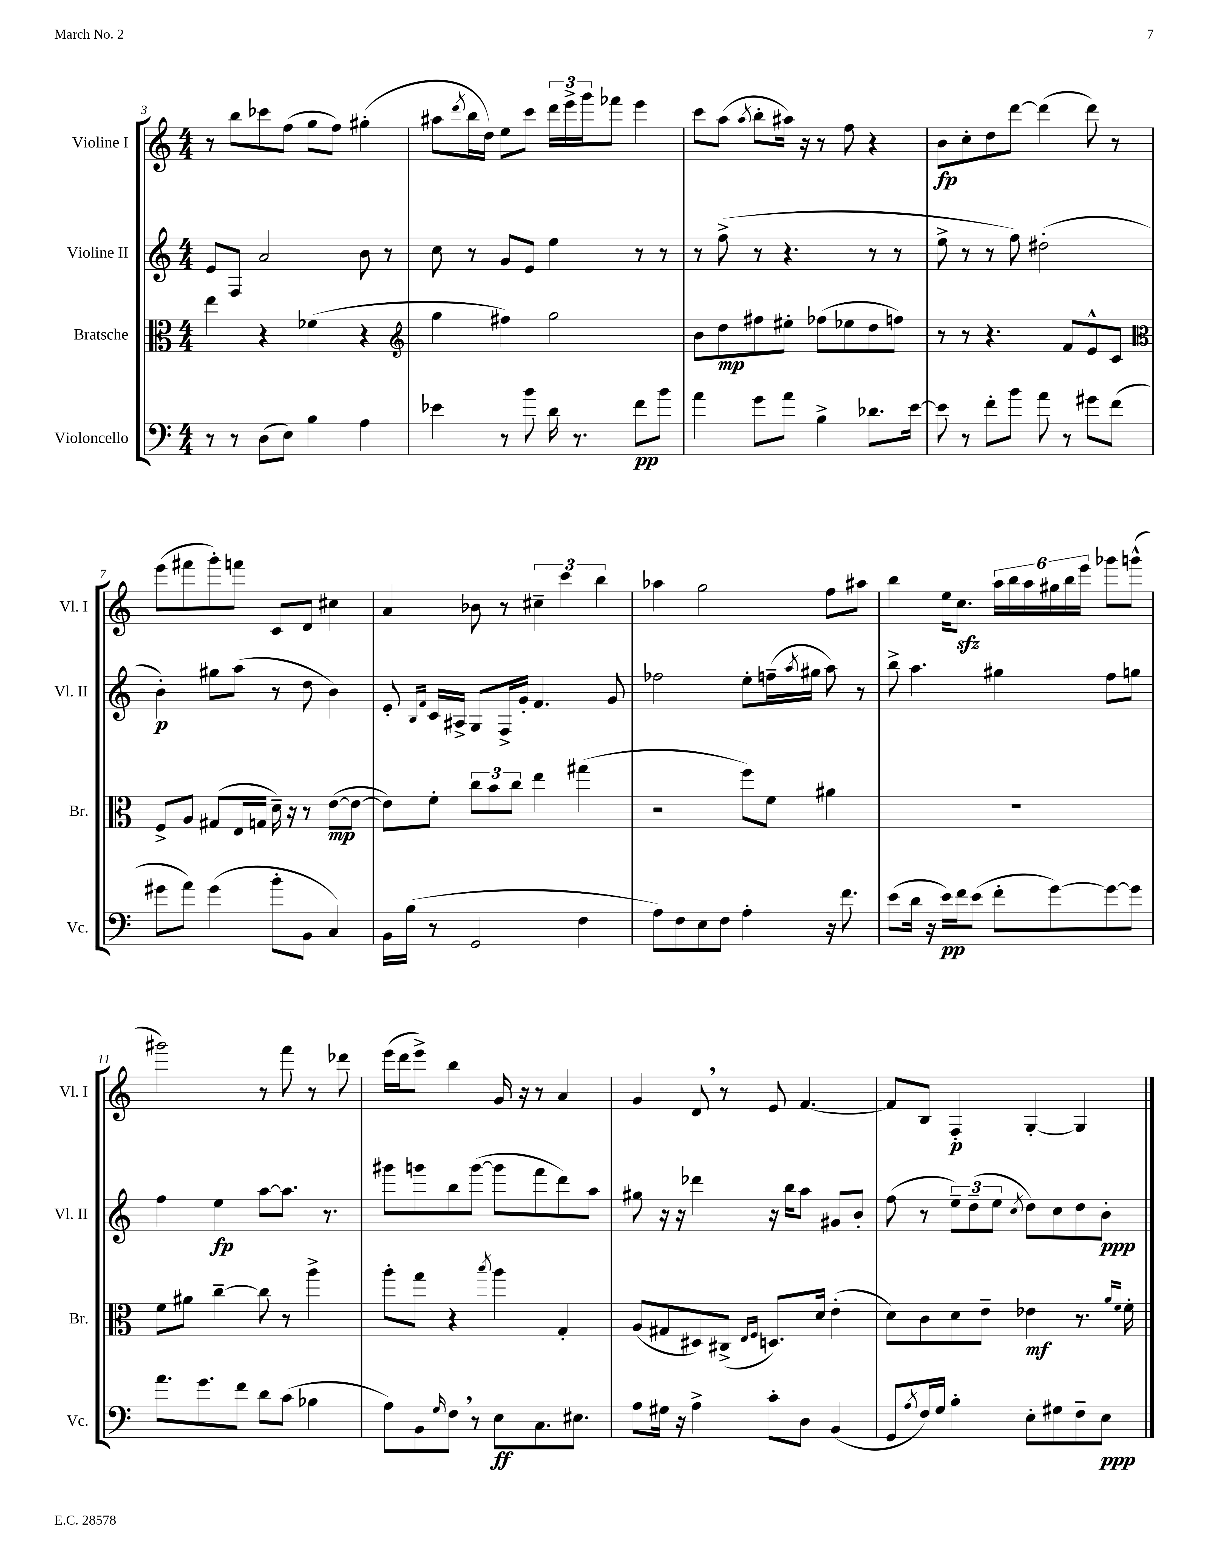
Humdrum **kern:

**kern	**kern	**kern	**kern
*staff4	*staff3	*staff2	*staff1
*clefF4	*clefC3	*clefG2	*clefG2
*k[]	*k[]	*k[]	*k[]
*M4/4	*M4/4	*M4/4	*M4/4
8r	4ee	8e	8r
8r	.	8F	8bb
(8D	4r	2a	8ccc-
8E)	.	.	(8ff
4B	(4f-	.	8gg
.	.	.	8ff)
4A	4r	8b	(4gg#'
.	.	8r	.
=	=	=	=
*	*clefG2	*	*
4e-	4gg	8cc	8aa#
.	.	.	8qddd
.	.	8r	16bb
.	.	.	16dd)
8r	4ff#)	8g	8ee
8b	.	8e	8ccc
16d	2gg	4ee	24ddd
.	.	.	24eee^
8.r	.	.	.
.	.	.	24ggg
.	.	.	8fff-
8f	.	8r	4eee
8b	.	8r	.
=	=	=	=
4a	8b	8r	8ccc
.	8dd	(8ff^	(8aa
.	.	.	8qaa
8g	8ff#	8r	8bb'
8a	8ee#'	4.r	16aa#)
.	.	.	16r
4B^	(8ff-	.	8r
.	8ee-	.	8ff
8.d-	8dd	8r	4r
.	8ff)	8r	.
[16e	.	.	.
=	=	=	=
8e]	8r	8ee^	8b
8r	8r	8r	8cc'
8f'	4.r	8r	8dd
8b	.	8ff)	[8ddd
8a	.	(2dd#'	(4ddd]
8r	8f	.	.
8g#	8e^^	.	8ddd)
(8f	8c	.	8r
=	=	=	=
*	*clefC3	*	*
8g#	8F^	4b')	(8eee
8a)	8A	.	8fff#
(4g#	(8G#	8gg#	8ggg')
.	16E	(8aa	8fff
.	16G	.	.
8b'	16d~)	8r	8c
.	16r	.	.
8BB	8r	8dd	8d
4C)	([8e	4b)	4cc#
.	8e_	.	.
=	=	=	=
16BB	8e])	8e'	4a
(16B	.	.	.
.	.	16qqB	.
.	.	16qqf	.
8r	8f'	16c	.
.	.	16A#^	.
2GG	12cc	8G	8b-
.	12b	.	.
.	.	16F^	8r
.	12cc	.	.
.	.	16g'	.
.	4ee	4.f	6cc#~
.	.	.	6ccc
4F	(4gg#	.	.
.	.	.	6bb
.	.	8g	.
=	=	=	=
8A)	2r	2ff-	4aa-
8F	.	.	.
8E	.	.	2gg
8F	.	.	.
4A'	8ff)	8ee'	.
.	8f	(16ff~	.
.	.	8qaa	.
.	.	16gg#	.
16r	4a#	8aa)	8ff
8.f	.	.	.
.	.	8r	8aa#
=	=	=	=
(8e	1r	8bb^	4bb
16d	.	4.aa	.
16r	.	.	.
16e)	.	.	16ee
16f	.	.	8.cc
(8e	.	.	.
8f'	.	4gg#	24aa
.	.	.	24bb
.	.	.	24aa
[8g)	.	.	24gg#
.	.	.	24bb
.	.	.	24eee
8g_	.	8ff	8ggg-
8g]	.	8gg	(8ggg^^
=	=	=	=
8.a	8f	4ff	2ggg#)
.	8a#	.	.
8.g	.	.	.
.	[4cc~	4ee	.
8f	.	.	.
8d	8cc]	[8aa	8r
(8c	8r	8.aa]	8fff
4B-	4aa^	.	8r
.	.	8.r	.
.	.	.	8ddd-
=	=	=	=
8A)	8aa'	8ggg#	(16eee
.	.	.	16ddd
8BB	8gg	8ggg	8eee^)
16qqG	.	.	.
8F	4r	8bb	4bb
8r	.	([8ggg	.
.	8qbb	.	.
8E	4aa	8ggg]	16g
.	.	.	16r
8.C	.	8fff	8r
.	4G'	8ddd)	4a
8.E#	.	.	.
.	.	8aa	.
=	=	=	=
8A	(8A	8gg#	4g
16G#	8G#	16r	.
16r	.	16r	.
4A^	8D#)	4ddd-	8d
.	(8C#^	.	8r
.	16qqE	.	.
.	16qqF	.	.
8c'	8.D)	16r	8e
.	.	16bb	.
8D	.	8aa	[4.f
.	16d	.	.
(4BB	(4e'	8g#	.
.	.	8b'	.
=	=	=	=
8GG	8d)	(8ff	8f]
8qA	.	.	.
16F)	8c	8r	8B
16G	.	.	.
4B'	8d	12ee~)	4F'
.	.	(12dd~	.
.	8e~	.	.
.	.	12ee	.
.	.	8qcc	.
8E'	4e-	8dd)	[4G'
8G#	.	8cc	.
8F~	8.r	8dd	4G]
8E	.	8b'	.
.	16qqa	.	.
.	16qqf	.	.
.	16f'	.	.
==	==	==	==
*-	*-	*-	*-
